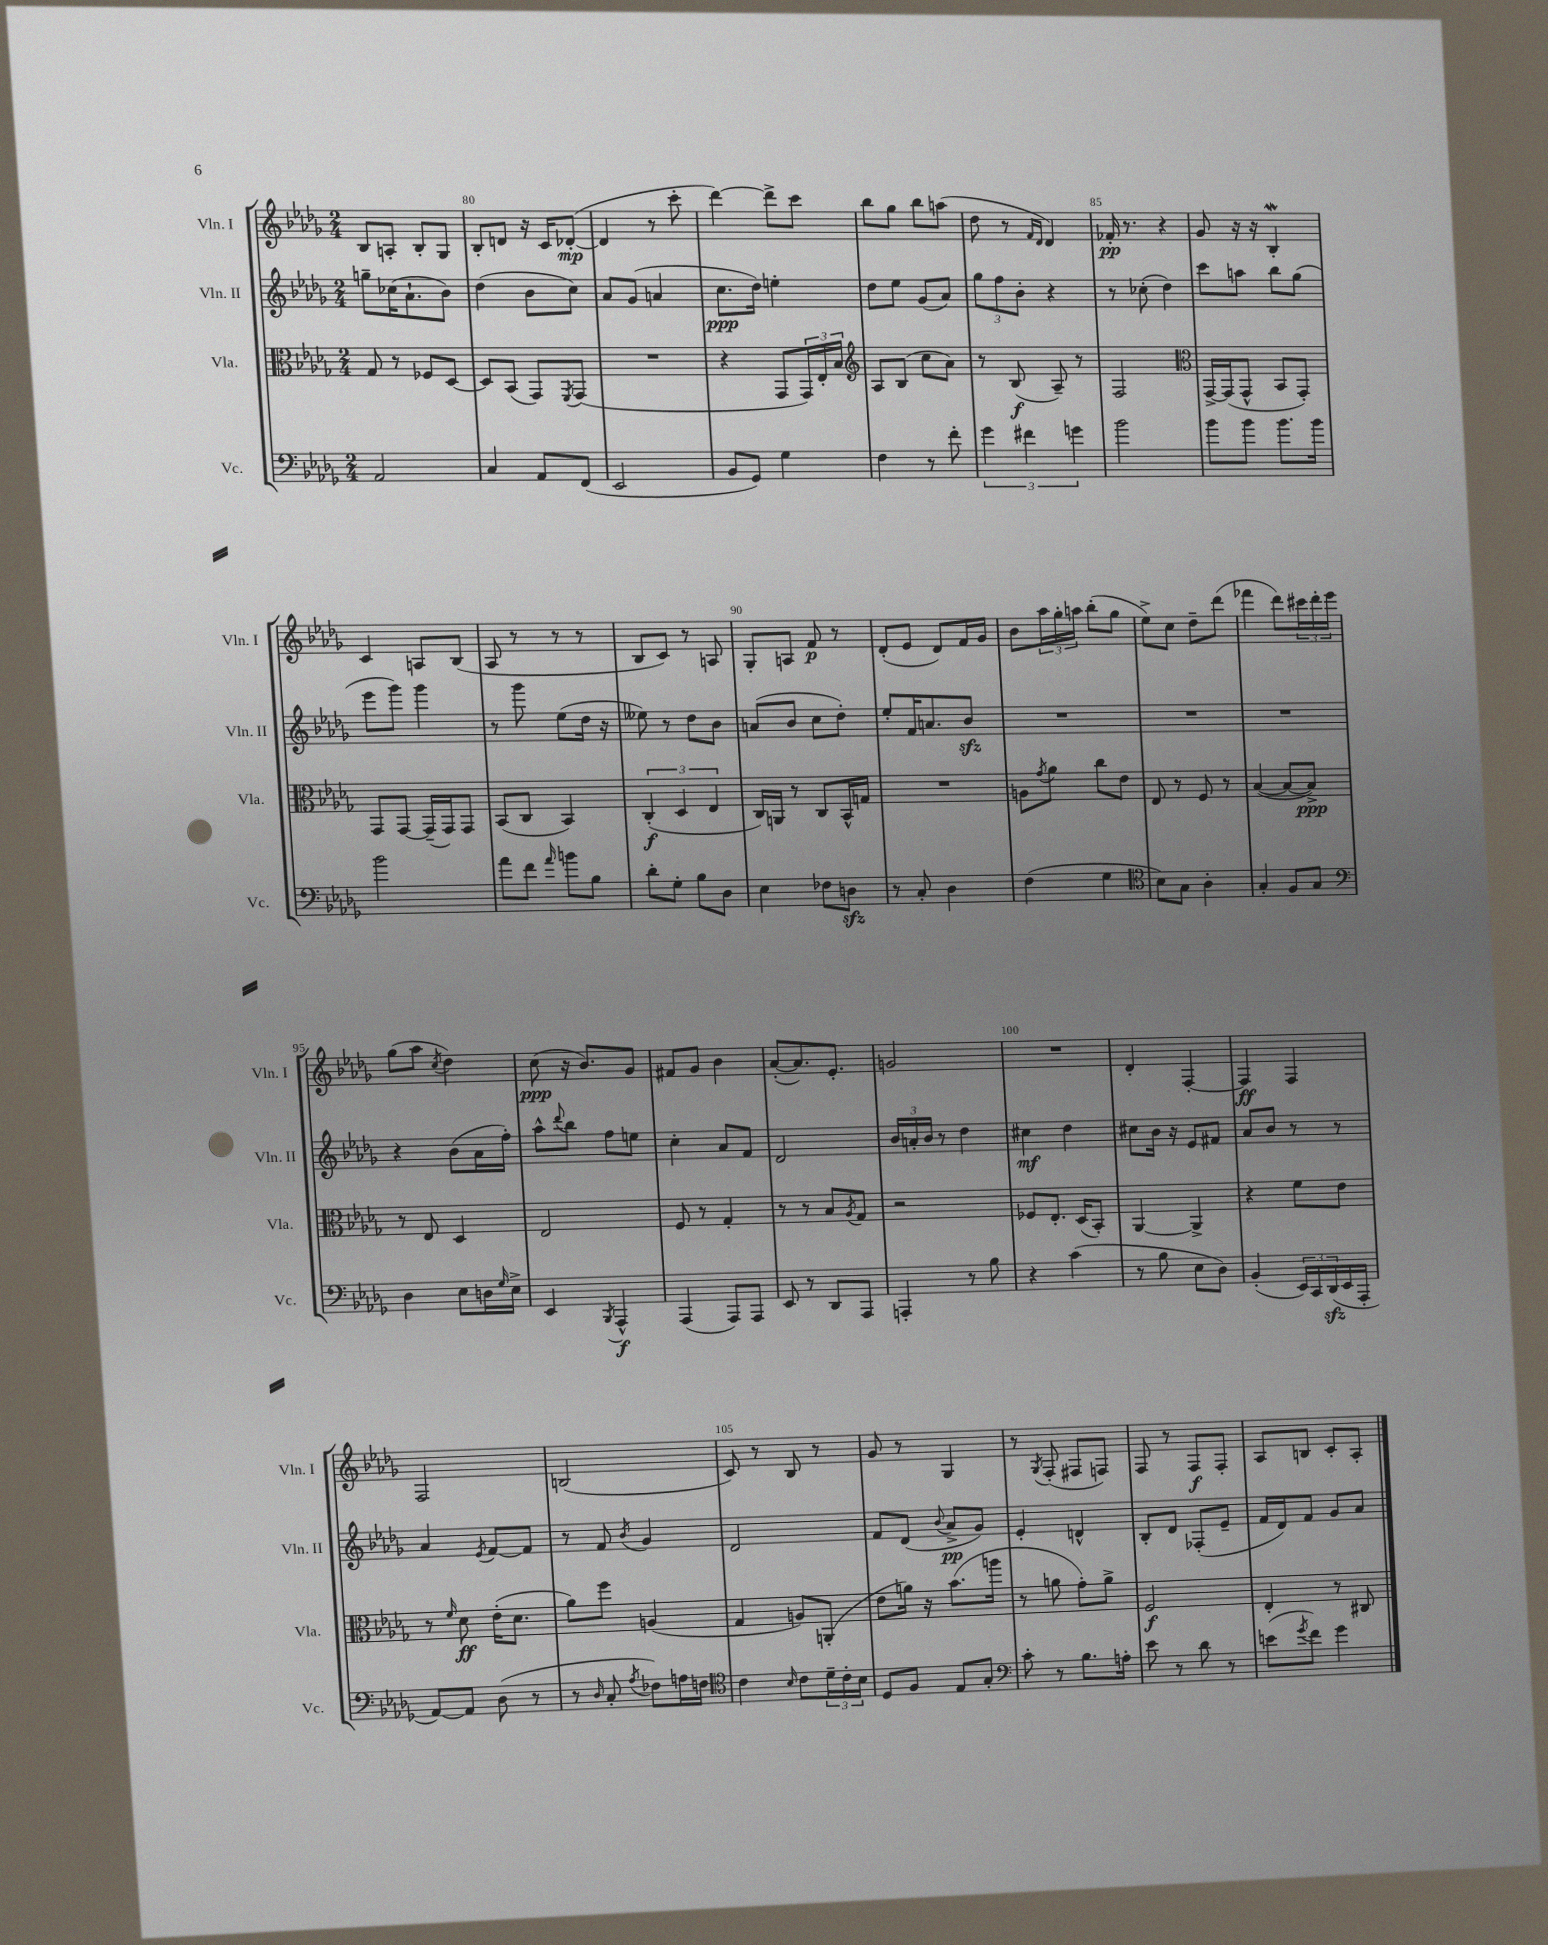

**kern	**dynam	**kern	**dynam	**kern	**dynam	**kern	**dynam
*part4	*part4	*part3	*part3	*part2	*part2	*part1	*part1
*staff4	*staff4	*staff3	*staff3	*staff2	*staff2	*staff1	*staff1
*I"Vc.	*	*I"Vla.	*	*I"Vln. II	*	*I"Vln. I	*
*I'Vc.	*	*I'Vla.	*	*I'Vln. II	*	*I'Vln. I	*
*clefF4	*	*clefC3	*	*clefG2	*	*clefG2	*
*k[b-e-a-d-g-]	*	*k[b-e-a-d-g-]	*	*k[b-e-a-d-g-]	*	*k[b-e-a-d-g-]	*
*M2/4	*	*M2/4	*	*M2/4	*	*M2/4	*
=79	=79	=79	=79	=79	=79	=79	=79
2AA-/	.	8G-/	.	8ggn~\L	.	8B-/L	.
.	.	8r	.	(16cc-X\K	.	8An'/J	.
.	.	.	.	8.a-`\	.	.	.
.	.	8F-X/L	.	.	.	8B-'/L	.
.	.	[8D-/J	.	8b-\J)	.	8G-/J	.
=80	=80	=80	=80	=80	=80	=80	=80
4C/	.	8D-/L]	.	(4dd-\	.	8B-'/L	.
.	.	(8BB-/J	.	.	.	8dn/J	.
8AA-/L	.	8GG-/L)	.	8b-\L	.	16r	.
.	.	.	.	.	.	16c/KL	.
.	.	8qFF/	.	.	.	.	.
(8FF/J	.	(8GG-/J	.	8cc\J)	.	([8d-X'/J	mp
=81	=81	=81	=81	=81	=81	=81	=81
2EE-/	.	2r	.	8a-/L	.	4d-/]	.
.	.	.	.	(8g-/J	.	.	.
.	.	.	.	4an/	.	8r	.
.	.	.	.	.	.	8ccc'\	.
=82	=82	=82	=82	=82	=82	=82	=82
8BB-/L	.	4r	.	8.cc\L	ppp	[4ddd-\)	.
8GG-/J)	.	.	.	.	.	.	.
.	.	.	.	16dd-\Jk)	.	.	.
4G-\	.	8GG-/L	.	4een'\	.	8ddd-^\L]	.
.	.	24GG-/L)	.	.	.	8ccc\J	.
.	.	24E-'/	.	.	.	.	.
.	.	24B-/JJ	.	.	.	.	.
=83	=83	=83	=83	=83	=83	=83	=83
*	*	*clefG2	*	*	*	*	*
4F\	.	8A-/L	.	8dd-\L	.	8bb-\L	.
.	.	(8B-/J	.	8ee-\J	.	8gg-\J	.
8r	.	8cc\L	.	(8g-/L	.	8bb-\L	.
8f'\	.	8a-\J)	.	8a-/J)	.	(8aan\J	.
=84	=84	=84	=84	=84	=84	=84	=84
6g-\	.	8r	.	12gg-\L	.	8dd-\	.
.	.	.	.	12ff\	.	.	.
.	.	(8B-/	f	.	.	8r	.
6f#X\	.	.	.	12b-'\J	.	.	.
.	.	.	.	.	.	16qqf/LL	.
.	.	.	.	.	.	16qqd-/JJ	.
.	.	8A-~/)	.	4r	.	4d-/)	.
6gn\	.	.	.	.	.	.	.
.	.	8r	.	.	.	.	.
=85	=85	=85	=85	=85	=85	=85	=85
2b-\	.	2F/	.	8r	.	16f-X'/	pp
.	.	.	.	.	.	8.r	.
.	.	.	.	(8cc-X'\	.	.	.
.	.	.	.	4dd-\)	.	4r	.
=86	=86	=86	=86	=86	=86	=86	=86
*	*	*clefC3	*	*	*	*	*
8b-\L	.	[16GG-^/LL	.	8ccc\L	.	8g-/	.
.	.	(16GG-/J]	.	.	.	.	.
8b-\J	.	8GG-^^/J	.	8aan\J	.	16r	.
.	.	.	.	.	.	16r	.
8.b-\L	.	8BB-/L	.	8bb-\L	.	4B-W'/	.
.	.	8GG-'/J)	.	(8gg-\J	.	.	.
16b-\Jk	.	.	.	.	.	.	.
!!LO:LB:g=z
=87	=87	=87	=87	=87	=87	=87	=87
2b-\	.	8GG-/L	.	8eee-\L	.	4c/	.
.	.	[8GG-/J	.	8ggg-\J)	.	.	.
.	.	(16GG-~/LL]	.	4ggg-\	.	8An/L	.
.	.	16GG-/J)	.	.	.	.	.
.	.	8GG-/J	.	.	.	(8B-/J	.
=88	=88	=88	=88	=88	=88	=88	=88
8a-\L	.	(8BB-/L	.	8r	.	8A-/	.
8f\J	.	8C/J	.	8ggg-\	.	8r	.
16qqa-/	.	.	.	.	.	.	.
8bn\L	.	4BB-/)	.	(8ee-\L	.	8r	.
8B-\J	.	.	.	16dd-\Jk	.	8r	.
.	.	.	.	16r	.	.	.
=89	=89	=89	=89	=89	=89	=89	=89
8d-'\L	.	(6C'/	f	8ee--X\)	.	8B-/L	.
8G-'\J	.	.	.	8r	.	8c/J)	.
.	.	6D-/	.	.	.	.	.
8B-\L	.	.	.	8dd-\L	.	8r	.
.	.	6E-/	.	.	.	.	.
8D-\J	.	.	.	8b-\J	.	8An/	.
=90	=90	=90	=90	=90	=90	=90	=90
4E-\	.	16C/LL)	.	(8an/L	.	8G-'/L	.
.	.	16AAn/JJ	.	.	.	.	.
.	.	8r	.	8b-/J	.	8An/J	.
8F-X\L	.	8C/L	.	8cc\L	.	8f/	p
8Dnzz\J	.	16BB-^^/L	.	8dd-'\J)	.	8r	.
.	.	16Gn/JJ	.	.	.	.	.
=91	=91	=91	=91	=91	=91	=91	=91
8r	.	2r	.	8ee-'/L	.	(8d-'/L	.
8C'/	.	.	.	16f/K	.	8e-/J	.
.	.	.	.	8.an/	.	.	.
4D-\	.	.	.	.	.	8d-/L)	.
.	.	.	.	8b-zz/J	.	16f/L	.
.	.	.	.	.	.	16g-/JJ	.
=92	=92	=92	=92	=92	=92	=92	=92
(4F\	.	8An\L	.	2r	.	8b-\L	.
.	.	8qg-/	.	.	.	.	.
.	.	8a-\J	.	.	.	24aa-\L	.
.	.	.	.	.	.	24gg-'\	.
.	.	.	.	.	.	24aan\JJ	.
4G-\	.	8cc\L	.	.	.	(8bb-'\L	.
.	.	8e-\J	.	.	.	8gg-\J	.
=93	=93	=93	=93	=93	=93	=93	=93
*clefC4	*	*	*	*	*	*	*
8B-\L)	.	8E-/	.	2r	.	8ee-^\L)	.
8G-\J	.	8r	.	.	.	8cc\J	.
4A-'\	.	8F/	.	.	.	8dd-~\L	.
.	.	8r	.	.	.	(8ddd-\J	.
=94	=94	=94	=94	=94	=94	=94	=94
4G-'/	.	([4B-/	.	2r	.	4fff-X\	.
8F/L	.	8B-/L_	.	.	.	8ddd-\L)	.
8G-/J	.	8B-^/J])	ppp	.	.	24ccc#X\L	.
.	.	.	.	.	.	24ddd-'\	.
.	.	.	.	.	.	24eee-\JJ	.
!!LO:LB:g=z
=95	=95	=95	=95	=95	=95	=95	=95
*clefF4	*	*	*	*	*	*	*
4D-\	.	8r	.	4r	.	(8gg-\L	.
.	.	8E-/	.	.	.	8aa-\J	.
.	.	.	.	.	.	8qcc/	.
8E-\L	.	4D-/	.	(8b-\L	.	4dd-\)	.
16Dn\L	.	.	.	16a-\L	.	.	.
16qqG-/	.	.	.	.	.	.	.
16E-^\JJ	.	.	.	16ff'\JJ)	.	.	.
=96	=96	=96	=96	=96	=96	=96	=96
4EE-/	.	2E-/	.	8aa-^^\L	.	(8cc\	ppp
.	.	.	.	8qqddd-/	.	.	.
.	.	.	.	8bb-\J	.	16r	.
.	.	.	.	.	.	8.b-/L)	.
8qBBB-/	.	.	.	.	.	.	.
4AAA-^^/	f	.	.	8ff\L	.	.	.
.	.	.	.	8een\J	.	8g-/J	.
=97	=97	=97	=97	=97	=97	=97	=97
(4AAA-/	.	8F/	.	4cc'\	.	8f#X/L	.
.	.	8r	.	.	.	8g-/J	.
8AAA-/L)	.	4G-'/	.	8a-/L	.	4b-\	.
8AAA-/J	.	.	.	8f/J	.	.	.
=98	=98	=98	=98	=98	=98	=98	=98
8EE-/	.	8r	.	2d-/	.	([8a-'/L	.
8r	.	8r	.	.	.	8.a-/])	.
8DD-/L	.	8B-/L	.	.	.	.	.
.	.	.	.	.	.	8.e-'/J	.
.	.	8qA-/	.	.	.	.	.
8AAA-/J	.	8G-/J	.	.	.	.	.
=99	=99	=99	=99	=99	=99	=99	=99
4AAAn'/	.	2r	.	24b-/LL	.	2gn/	.
.	.	.	.	24an'/	.	.	.
.	.	.	.	24b-/JJ	.	.	.
.	.	.	.	8r	.	.	.
8r	.	.	.	4dd-\	.	.	.
8B-\	.	.	.	.	.	.	.
=100	=100	=100	=100	=100	=100	=100	=100
4r	.	8F-X/L	.	4cc#X\	mf	2r	.
.	.	8.E-'/J	.	.	.	.	.
(4c\	.	.	.	4dd-\	.	.	.
.	.	(16D-/KL	.	.	.	.	.
.	.	8BB-'/J)	.	.	.	.	.
=101	=101	=101	=101	=101	=101	=101	=101
8r	.	[4AA-/	.	8cc#X\L	.	4d-'/	.
8B-\	.	.	.	16b-\Jk	.	.	.
.	.	.	.	16r	.	.	.
8E-\L	.	4AA-^/]	.	8e-/L	.	[4F'/	.
8D-\J)	.	.	.	8f#X/J	.	.	.
=102	=102	=102	=102	=102	=102	=102	=102
(4BB-'/	.	4r	.	8a-/L	.	4F/]	ff
.	.	.	.	8b-/J	.	.	.
24EE-/LL)	.	8f\L	.	8r	.	4F/	.
24CC/	.	.	.	.	.	.	.
(24DD-zz/	.	.	.	.	.	.	.
16EE-/	.	8e-\J	.	8r	.	.	.
16AAA-'/JJ	.	.	.	.	.	.	.
!!LO:LB:g=z
=103	=103	=103	=103	=103	=103	=103	=103
[8AA-/L)	.	8r	.	4a-/	.	2F/	.
.	.	16qqf/	.	.	.	.	.
8AA-/J]	.	8d-\	ff	.	.	.	.
.	.	.	.	8qe-/	.	.	.
(8D-\	.	(16e-'\KL	.	[8f/L	.	.	.
.	.	8.d-\J	.	.	.	.	.
8r	.	.	.	8f/J]	.	.	.
=104	=104	=104	=104	=104	=104	=104	=104
8r	.	8a-\L)	.	8r	.	(2Bn/	.
16qqD-/	.	.	.	.	.	.	.
8C'/	.	8ff\J	.	8f/	.	.	.
8qA-/	.	.	.	8qb-/	.	.	.
8F-X\L)	.	(4An/	.	4g-/	.	.	.
16An\L	.	.	.	.	.	.	.
16Fn\JJ	.	.	.	.	.	.	.
=105	=105	=105	=105	=105	=105	=105	=105
*clefC4	*	*	*	*	*	*	*
4c\	.	4G-/	.	2d-/	.	8c/)	.
.	.	.	.	.	.	8r	.
16qqB-/	.	.	.	.	.	.	.
8c\L	.	8An/L)	.	.	.	8B-/	.
24d-~\L	.	(8AAn'/J	.	.	.	8r	.
24c'\	.	.	.	.	.	.	.
24B-\JJ	.	.	.	.	.	.	.
=106	=106	=106	=106	=106	=106	=106	=106
8D-/L	.	8e-\L	.	8f/L	.	8g-/	.
8F/J	.	16an\Jk)	.	(8d-/J	.	8r	.
.	.	16r	.	.	.	.	.
.	.	.	.	8qqb-/	.	.	.
8E-/L	.	(8.b-\L	.	8a-^/L	pp	4G-/	.
8G-'/J	.	.	.	8g-/J)	.	.	.
.	.	16aan\Jk	.	.	.	.	.
=107	=107	=107	=107	=107	=107	=107	=107
*clefF4	*	*	*	*	*	*	*
8c'\	.	8r	.	4e-'/	.	8r	.
.	.	.	.	.	.	8qG-/	.
8r	.	8an\	.	.	.	(8F'/	.
8.B-\L	.	8g-'\L)	.	4dn^^/	.	8F#X/L	.
.	.	8a^\J	.	.	.	8Fn/J)	.
16An'\Jk	.	.	.	.	.	.	.
=108	=108	=108	=108	=108	=108	=108	=108
8e-\	.	2F/	f	8B-'/L	.	8F/	.
8r	.	.	.	8d-/J	.	8r	.
8d-\	.	.	.	(8F-X'/L	.	8F/L	f
8r	.	.	.	8e-~/J	.	8F'/J	.
=109	=109	=109	=109	=109	=109	=109	=109
(8en\L	.	4E-'/	.	16f/LL	.	8A-/L	.
.	.	.	.	16d-/J)	.	.	.
8qg-/	.	.	.	.	.	.	.
8f\J)	.	.	.	8f/J	.	8Bn/J	.
4g-\	.	8r	.	8g-/L	.	8c'/L	.
.	.	8C#X/	.	8a-/J	.	8A-'/J	.
==	==	==	==	==	==	==	==
*-	*-	*-	*-	*-	*-	*-	*-
